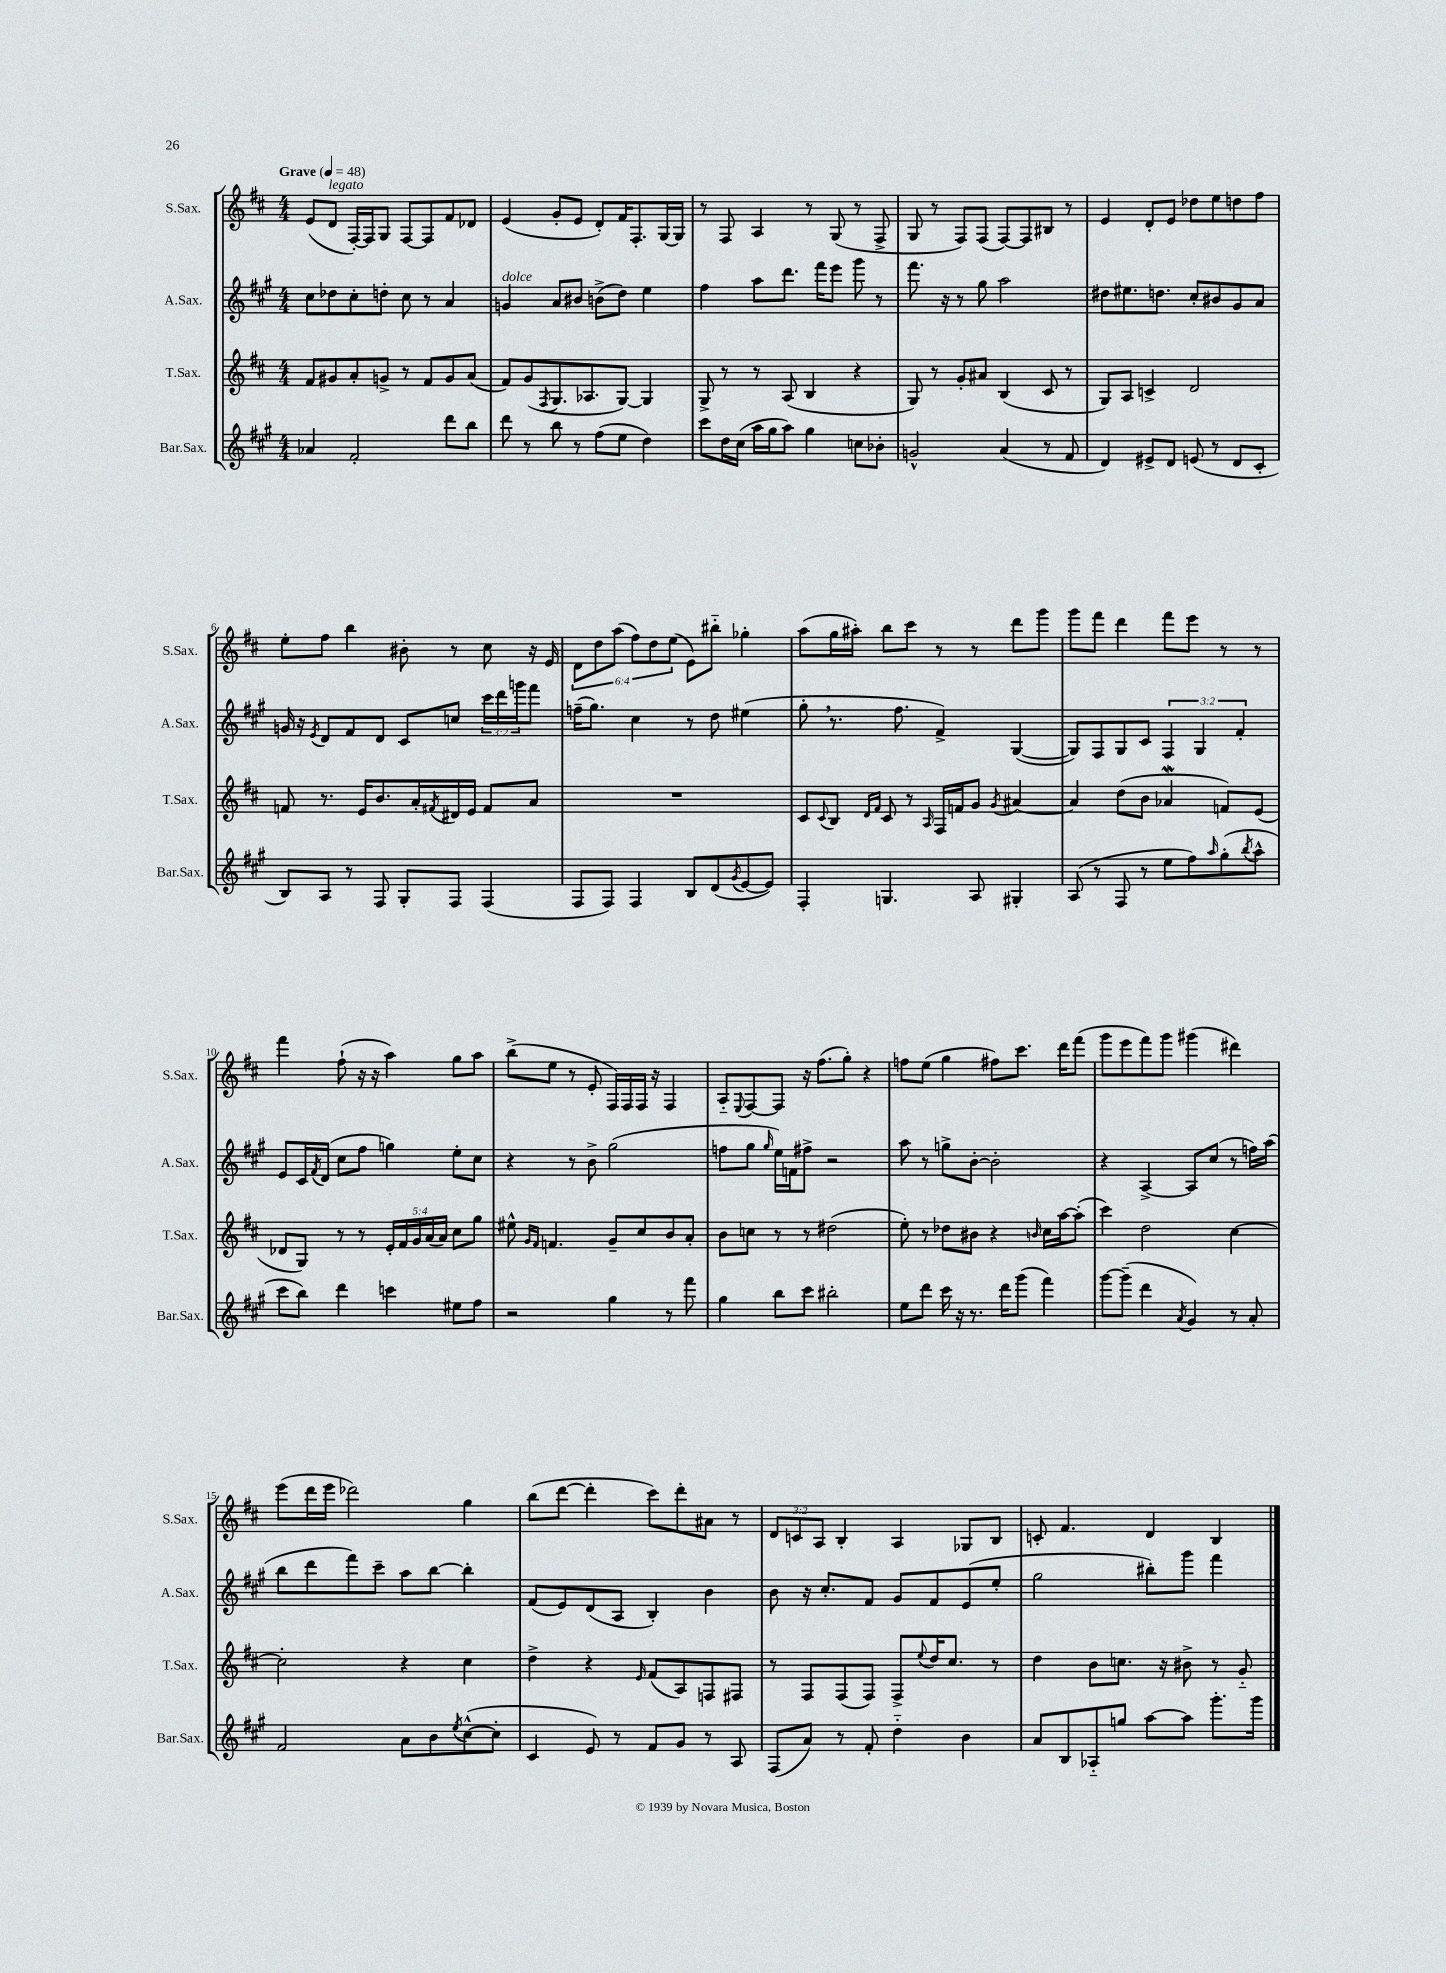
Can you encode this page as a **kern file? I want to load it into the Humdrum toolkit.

**kern	**kern	**kern	**kern
*part4	*part3	*part2	*part1
*staff4	*staff3	*staff2	*staff1
*I"Bar.Sax.	*I"T.Sax.	*I"A.Sax.	*I"S.Sax.
*I'Bar.Sax.	*I'T.Sax.	*I'A.Sax.	*I'S.Sax.
*clefG2	*clefG2	*clefG2	*clefG2
*k[f#c#g#]	*k[f#c#]	*k[f#c#g#]	*k[f#c#]
*M4/4	*M4/4	*M4/4	*M4/4
*MM48	*MM48	*MM48	*MM48
=1	=1	=1	=1
!	!	!	!LO:TX:a:B:t=Grave
4a-X/	8f#/L	8cc#\L	(8e/L
!	!	!	!LO:TX:a:i:t=legato
.	8g#X/	8dd-X\	8d/J
2f#'/	8a'/	8cc#'\	[16F#'/LL)
.	.	.	16F#/J]
.	8gn^/J	8ddn'\J	8G/J
.	8r	8cc#\	[8F#/L
.	8f#/L	8r	8F#/]
8ddd\L	8g/	4a/	8f#/
8bb\J	(8a/J	.	8d-X/J
=2	=2	=2	=2
!	!	!LO:TX:a:i:t=dolce	!
8ddd\	8f#/L)	4gn/	(4e/
8r	(8g/	.	.
.	8qF#/	.	.
8bb\	8.G/	8a/L	8g'/L
8r	.	8b#X/J	8e/J
.	8.A-X/	.	.
(8ff#\L	.	(8bn^\L	8d'/L)
8ee\J	[8G/J)	8dd\J)	16f#/K
.	.	.	8.F#'/
4dd\)	4G/]	4ee\	.
.	.	.	[16G/L
.	.	.	16G/JJ]
=3	=3	=3	=3
8ccc#\L	8G^/	4ff#\	8r
16dd\L	8r	.	8F#/
(16cc#\JJ	.	.	.
16aa\LL	8r	8aa\L	4A/
16gg#\J	.	.	.
8aa\J)	(8A/	8.ddd\J	.
4gg#\	4B/	.	8r
.	.	16fff#\KL	.
.	.	8eee\J	(8G/
8ccn\L	4r	8ggg#\	8r
8b-X'\J	.	8r	8F#^/
=4	=4	=4	=4
2gn^^/	8G/)	8.fff#\	8G/
.	8r	.	8r
.	.	16r	.
.	8g'/L	8r	8F#/L)
.	8a#X/J	8gg#\	(8F#/J
(4a/	(4B/	2aa\	[8F#/L)
.	.	.	8F#/]
8r	8c#/	.	8B#X/J
8f#/	8r	.	8r
=5	=5	=5	=5
4d/)	8G/L)	8dd#X\L	4e/
.	8A/J	8.ee#X\	.
8e#X^/L	4cn^/	.	8d'/L
.	.	8.ddn\J	.
8d/J	.	.	8e/J
(8en/	2d/	8cc#'/L	8dd-X\L
8r	.	8b#X/	8ee\
8d/L	.	8g#/	8ddn\
8c#'/J	.	8a/J	8ff#\J
!!LO:LB:g=z
=6	=6	=6	=6
8B/L)	8fn/	16gn/	8ee'\L
.	.	16r	.
.	.	8qe/	.
8A/J	8.r	8d/L	8ff#\J
8r	.	8f#/	4bb\
.	16e/KL	.	.
8F#/	8.b/	8d/J	.
8G#'/L	.	8c#/L	8b#X'\
.	16a'/L	.	.
.	8qf#X/	.	.
8F#/J	16d#X/	8ccn/J	8r
.	16e/JJ	.	.
(4F#/	8f#/L	24ccc#\LL	8cc#\
.	.	24ddd\	.
.	.	24gggn\J	.
.	8a/J	8fff#\J	16r
.	.	.	16e/
=7	=7	=7	=7
8F#/L	1r	(16ffn~\KL	12d\L
.	.	8.gg#\J)	.
.	.	.	12dd\
8F#/J)	.	.	.
.	.	.	(12aa\J
4F#/	.	4cc#\	12ff#\L)
.	.	.	12dd\
.	.	.	(12ee\J
8B/L	.	8r	8e\L)
(8d/	.	8dd\	8bb#X\J
8qg#/	.	.	.
[8e/	.	(4ee#X\	4gg-X'\
8e/J])	.	.	.
=8	=8	=8	=8
4F#'/	8c#/L	8gg#',\	(8aa\L
.	8qqc#/	.	.
.	8B/J	8.r	16gg\L
.	.	.	16aa#X'\JJ)
.	16qqd/LL	.	.
.	16qqf#/JJ	.	.
4.Gn/	8c#/	.	8bb\L
.	.	8.ff#\	.
.	8r	.	8ccc#\J
.	16qqA/	.	.
.	16F#/LL	4f#^/)	8r
.	16fn/J	.	.
8A/	8g/J	.	8r
.	8qg/	.	.
4G#X'/	[4a#X/	([4G#/	8ddd\L
.	.	.	8ggg\J
=9	=9	=9	=9
(8A/	4a#/]	8G#/L])	8ggg\L
8r	.	8F#/	8fff#\J
8F#/	(8dd\L	8G#/	4ddd\
8r	8b\J	8c#/J	.
8ee\L	4a-Xw/	6F#/	8fff#\L
8ff#\)	.	.	8eee\J
.	.	6G#/	.
16qqaa/	.	.	.
(8gg#'\	8fn/L)	.	8r
.	.	6f#'/	.
8qbb/	.	.	.
8aa^^\J	(8e/J	.	8r
!!LO:LB:g=z
=10	=10	=10	=10
8ccc#\L	8d-X/L	8e/L	4fff#\
8bb\J)	8G/J)	16c#/L	.
.	.	8qf#/	.
.	.	(16d/JJ	.
4ddd\	8r	8cc#\L	(8ff#`\
.	8r	8ff#\J	16r
.	.	.	16r
4cccn\	20e'/LL	4ggn\)	4aa\)
.	20f#/	.	.
.	20g/	.	.
.	(20a/	.	.
.	20a/JJ)	.	.
8ee#X\L	8cc#\L	8ee'\L	8gg\L
8ff#\J	8gg\J	8cc#\J	8aa\J
=11	=11	=11	=11
2r	8ee#X^^\	4r	(8bb^\L
.	16qqg/LL	.	.
.	16qqf#/JJ	.	.
.	4.fn/	.	8ee\J
.	.	8r	8r
.	.	8b^\	8e'/
4gg#\	8g~/L	(2gg#\	16F#/LL)
.	.	.	16F#/
.	8cc#/	.	16F#/JJ
.	.	.	16r
8r	8b/	.	4F#/
8fff#\	8a'/J	.	.
=12	=12	=12	=12
4gg#\	8b\L	8ffn\L	8A/L
.	.	.	8qqE/
.	8ccn\J	8gg#\J	[8F#/
.	.	16qqgg#/	.
8bb\L	8r	16ee\LL)	8F#/J]
.	.	16fn\J	.
8ccc#\J	8r	8ff#X^\J	16r
.	.	.	(8.ff#\L
2bb#X'\	(2dd#X\	2r	.
.	.	.	8gg'\J)
.	.	.	4r
=13	=13	=13	=13
8ee\L	8ee'\)	8aa\	8ffn\L
8ddd\J	8r	8r	(8ee\J
16ccc#\	8dd-X\L	8ggn^\L	4gg\
16r	.	.	.
8.r	8b#X\J	[8b'\J	.
.	4r	2b'\]	8ff#X\L)
16ddd\KL	.	.	.
(8ggg#\J	.	.	8.ccc#\J
.	16qqbn/	.	.
4fff#\)	16cc#\LL	.	.
.	[16aa\J	.	16ddd\KL
.	(8aa'\J]	.	(8fff#\J
=14	=14	=14	=14
[8ggg#\L	4ccc#\)	4r	8ggg\L
(8ggg#~\J]	.	.	8eee\
4ddd\	2dd\	[4A^/	8fff#\)
.	.	.	8ggg\J
8qa/	.	.	.
4g#/)	.	8A/L]	(4ggg#X\
.	.	(8cc#/J	.
8r	[4cc#\	8r	4ddd#X\)
8a'/	.	16ffn\LL)	.
.	.	(16aa\JJ	.
!!LO:LB:g=z
=15	=15	=15	=15
2f#/	2cc#'\]	8bb\L	(8eee\L
.	.	8ddd\	16ddd\L
.	.	.	16eee\JJ
.	.	8fff#\)	2ddd-X\)
.	.	8ccc#~\J	.
8a\L	4r	8aa\L	.
8b\	.	[8bb\J	.
8qee/	.	.	.
([8cc#^^\	4cc#\	4bb'\]	4gg\
8cc#'\J]	.	.	.
=16	=16	=16	=16
4c#/	4dd^\	(8f#/L	(8bb\L
.	.	8e/)	[8ddd\J
8e/)	4r	(8d/	4ddd'\]
8r	.	8A/J	.
.	16qqe/	.	.
8f#/L	(8f#/L	4B'/)	8ccc#\L)
8g#/J	8A/)	.	8ddd'\
8r	8Fn/	4b\	8a#X\J
8A/	8F#X/J	.	8r
=17	=17	=17	=17
(8F#/L	8r	8b\	12d/L
.	.	.	12cn/
8a/J)	8F#/L	16r	.
.	.	.	12A/J
.	.	8.cc#'/L	.
8r	(8F#/	.	4B'/
8f#'/	8F#/J)	8f#/J	.
4dd\	8F#^/L	8g#/L	4A/
.	8qqee/	.	.
.	16dd/K	8f#/	.
.	8.cc#/J	.	.
4b\	.	(8e/	8G-X/L
.	8r	8ee'/J	8B/J
=18	=18	=18	=18
8a/L	4dd\	2gg#\	8cn'/
8B/	.	.	4.f#/
8A-X/	8b\L	.	.
8ggn/J	8.ccn\J	.	.
[8aa\L	.	8bb#X'\L)	4d/
.	16r	.	.
8aa\J]	8b#X^\	8ggg#\J	.
8.ggg#'\L	8r	4fff#\	4B/
.	8g/	.	.
16ggg#\Jk	.	.	.
==	==	==	==
*-	*-	*-	*-
